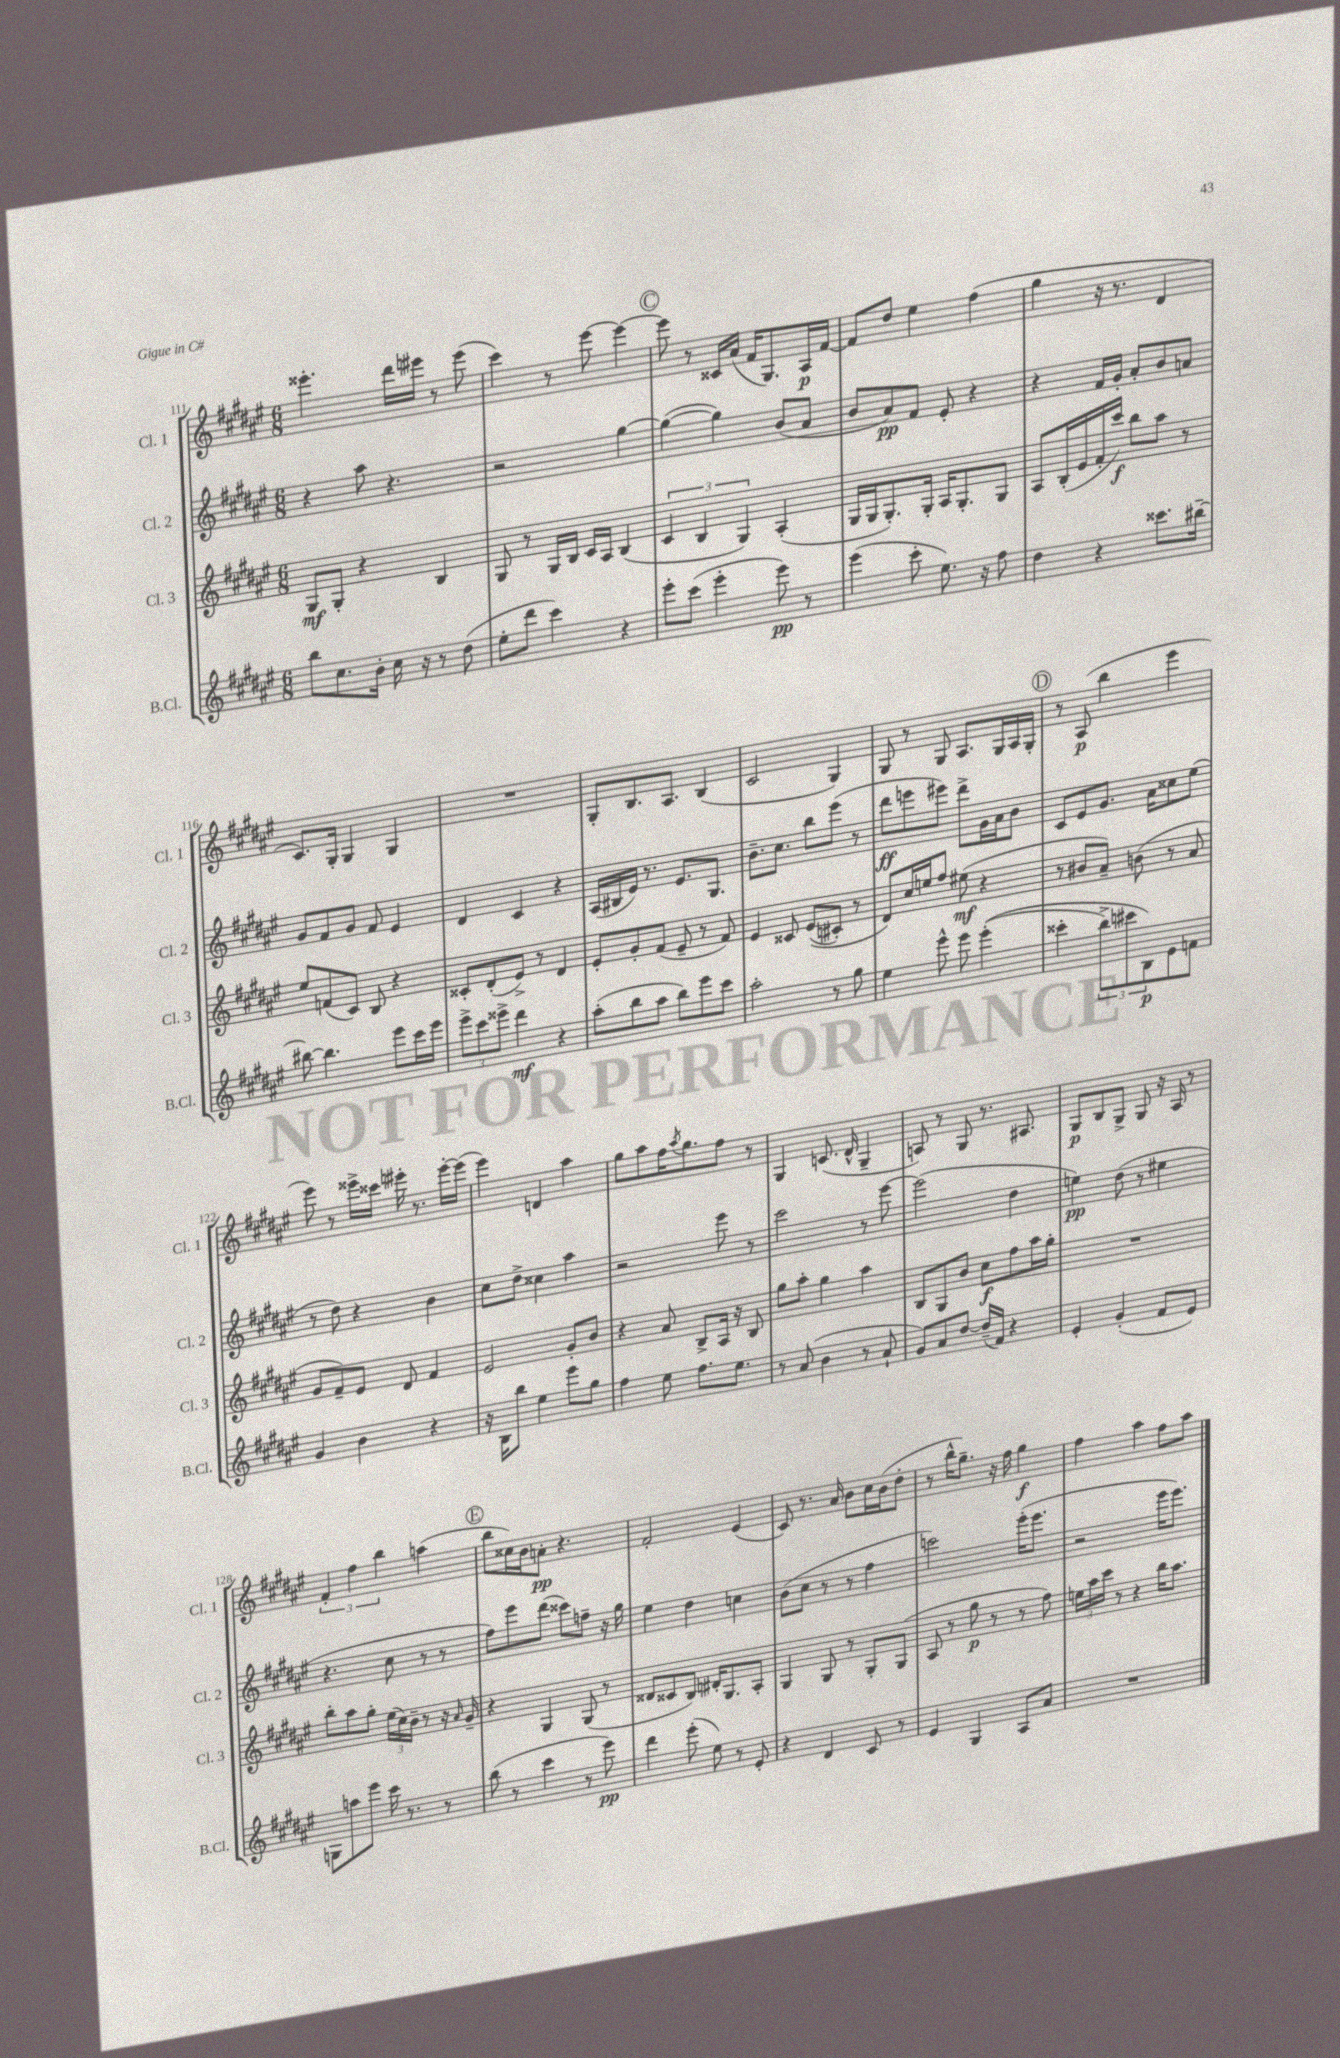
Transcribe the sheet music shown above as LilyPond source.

<<
\new StaffGroup <<
\new Staff = "s0" \with { instrumentName = "Cl. 1" shortInstrumentName = "Cl. 1" } {
    \clef treble \key fis \major \numericTimeSignature \time 6/8
    eisis'''4.-. dis'''16 eis'''16 r8 eis'''8( |
    cis'''4) r8 eis'''8~ eis'''4~ |
    \mark \markup { \circle "C" } eis'''8 r8 cisis'16 ais'16( fis'16 gis8.) ais16\p fis'16~ |
    fis'8 dis''8 eis''4 fis''4( |
    gis''4 r16 r8. dis'4 |
    cis'8.) gis16-. gis4 gis4 |
    R2. |
    gis8-. b8. ais8. b4( |
    cis'2 gis4) |
    gis8 r8 gis8 ais8. gis16 ais16 gis16-. |
    \mark \markup { \circle "D" } r8 ais8\p( b''4 eis'''4 |
    eis'''8) r8 eisis'''16-> cisis'''16 eis'''16-. r8. eis'''16~-. eis'''16( |
    eis'''4) d'4 ais''4 |
    gis''8 ais''8 fis''16 \acciaccatura { ais''8 } gis''8. fis''8 r8 |
    gis4 c'8.( dis'16-^ gis4-- |
    a8) r8 gis8 r8. ais8. |
    gis8\p b8 gis8-> gis8 r16 ais16 r8 |
    \tuplet 3/2 { fis'4-. fis''4 b''4 } a''4( |
    \mark \markup { \circle "E" } b''8 cisis''16) b'16 a'8-.\pp r4. |
    fis'2-. eis'4( |
    cis'8) r8. ais'16 b'8 cis''16 b'16( dis''8-. |
    r8 b''16-^ gis''8.--) r16 fis''16 gis''4\f |
    fis''4 ais''4 fis''8 ais''8 \bar "|." |
}
\new Staff = "s1" \with { instrumentName = "Cl. 2" shortInstrumentName = "Cl. 2" } {
    \clef treble \key fis \major \numericTimeSignature \time 6/8
    r4 ais''8 r4. |
    r2 gis''4~ |
    \mark \markup { \circle "C" } gis''4~( gis''4) b'8( ais'8 |
    b'8 ais'8\pp) fis'8 eis'8-. r4 |
    r4 fis'16 gis'16-. ais'8-. b'8 a'8 |
    gis'8 fis'8 gis'8 fis'8 eis'4 |
    dis'4 cis'4 r4 |
    ais16( bis16 eis'16) r8. eis'8. gis8. |
    b'8.-- cis''8. b''8 eis'''8( r8 |
    dis'''8\ff e'''8 eis'''8) dis'''8-> gis'16 ais'16 b'8 |
    \mark \markup { \circle "D" } cis'8 eis'8 gis'8. ais'16 cisis''8 eis''8( |
    r8 dis''8) r4 b'4 |
    cis''8 dis''8-> cisis''4 ais''4 |
    r2 eis'''8 r8 |
    cis'''2 r8 eis'''8~ |
    eis'''2( dis''4 |
    e''4\pp) dis''8( r8 eis''4 |
    r4. cis''8 r8 r8 |
    \mark \markup { \circle "E" } fis''8) eis'''8 dis'''8( cisis'''8) f''8-- r16 gis''16 |
    eis''4 dis''4 c''4 |
    b'8( cis''8 r8 r8 fis''4 |
    c'''2) eis'''16-.( eis'''8. |
    r2 eis'''16 eis'''8.) \bar "|." |
}
\new Staff = "s2" \with { instrumentName = "Cl. 3" shortInstrumentName = "Cl. 3" } {
    \clef treble \key fis \major \numericTimeSignature \time 6/8
    gis8\mf gis8-. r4 b4 |
    gis8 r8 gis16 b16 cis'16 ais16 b4( |
    \mark \markup { \circle "C" } \tuplet 3/2 { cis'4 b4 gis4) } ais4-.( |
    gis16 gis16 gis8.-.) gis16-. ais16 gis8.-. gis8 |
    ais8 b16-.( eis'16 fis'16-. cis'''16\f) b''8 ais''8 r8 |
    eis''8 f'8( cis'8) b8 r4 |
    cisis'8-. dis'8-.( eis'8->) r8 dis'4 |
    eis'8-. gis'8-. fis'8( eis'8-- r8 fis'8) |
    eis'4 cisis'8 eis'8(\( cis'8-.) r8 |
    dis'8\) cis''16 e''16 fis''8 eis''8\mf( r4 |
    \mark \markup { \circle "D" } r8 bis'8 ais'8--) b'8( r8 ais'8 |
    gis'8 fis'8--) eis'8 dis'8 fis'4 |
    eis'2 gis'8-. b'8 |
    r4 ais'8 b8-> ais16 r16 b8 |
    gis''8 ais''8-. gis''4 ais''4 |
    b8 gis8 b'8 cis''8\f fis''8 ais''16 gis''16-. |
    R2. |
    b''8-. ais''8 gis''8-. \tuplet 3/2 { eis''16( cis''16) b'16-- } r8 r16 \grace { ais'16 } gis'16-- |
    \mark \markup { \circle "E" } r4 gis4 gis8( r8 |
    disis'8 cisis'8 b8) dis'16-. gis8. ais8-. |
    gis4 gis8 r8 gis8-. gis8( |
    ais8 r8 gis''8\p r8 r8 fis''8) |
    \tuplet 3/2 { e''16 ais''16 cis'''16 } r8 r4 b''16 ais''8. \bar "|." |
}
\new Staff = "s3" \with { instrumentName = "B.Cl." shortInstrumentName = "B.Cl." } {
    \clef treble \key fis \major \numericTimeSignature \time 6/8
    b''8 cis''8. b'16-. cis''16 r16 r8 dis''8( |
    eis''8-. dis'''8 cis'''4) r4 |
    \mark \markup { \circle "C" } eis'''8-. cis'''8( eis'''4-. eis'''8\pp) r8 |
    eis'''4( cis'''8-. eis''8.) r16 fis''8 |
    dis''4 r4 cisis'''8. bis''16~-- |
    bis''8~ bis''4. eis'''8 cis'''16 eis'''16 |
    \tuplet 3/2 { eis'''8-> cis'''8 eisis'''8-> } dis'''4\mf r4 |
    ais''8-.( b''8 ais''8 b''8) eis'''8 cis'''8 |
    ais''2-. r8 gis''8 |
    eis''4 eis'''8-^ eis'''8 eis'''4-.(\( |
    \mark \markup { \circle "D" } cisis'''4-. \tuplet 3/2 { b''8->) cis'''8 b8\p\) } eis'8 f'8 |
    gis'4 b'4 r4 |
    r16 b16 b''8 eis''4 eis'''8 gis''8 |
    fis''4 eis''8 fis''8. eis''8. |
    r8 ais'8( b'4 r8 ais'8-! |
    gis'8) ais'8 dis''8~ dis''16--( fis'16) r4 |
    eis'4-. gis'4-.( fis'8 eis'8) |
    g8 a''8 eis'''8 cis'''16 r8. r8 |
    \mark \markup { \circle "E" } b''8( r8 cis'''4 r8 eis'''8\pp) |
    dis'''4 eis'''8-.( eis''8) r8 eis'8-. |
    r4 dis'4 cis'8 r8 |
    eis'4 gis4 ais8 ais'8 |
    R2. \bar "|." |
}
>>
>>
\layout { \context { \Score currentBarNumber = #111 } }
